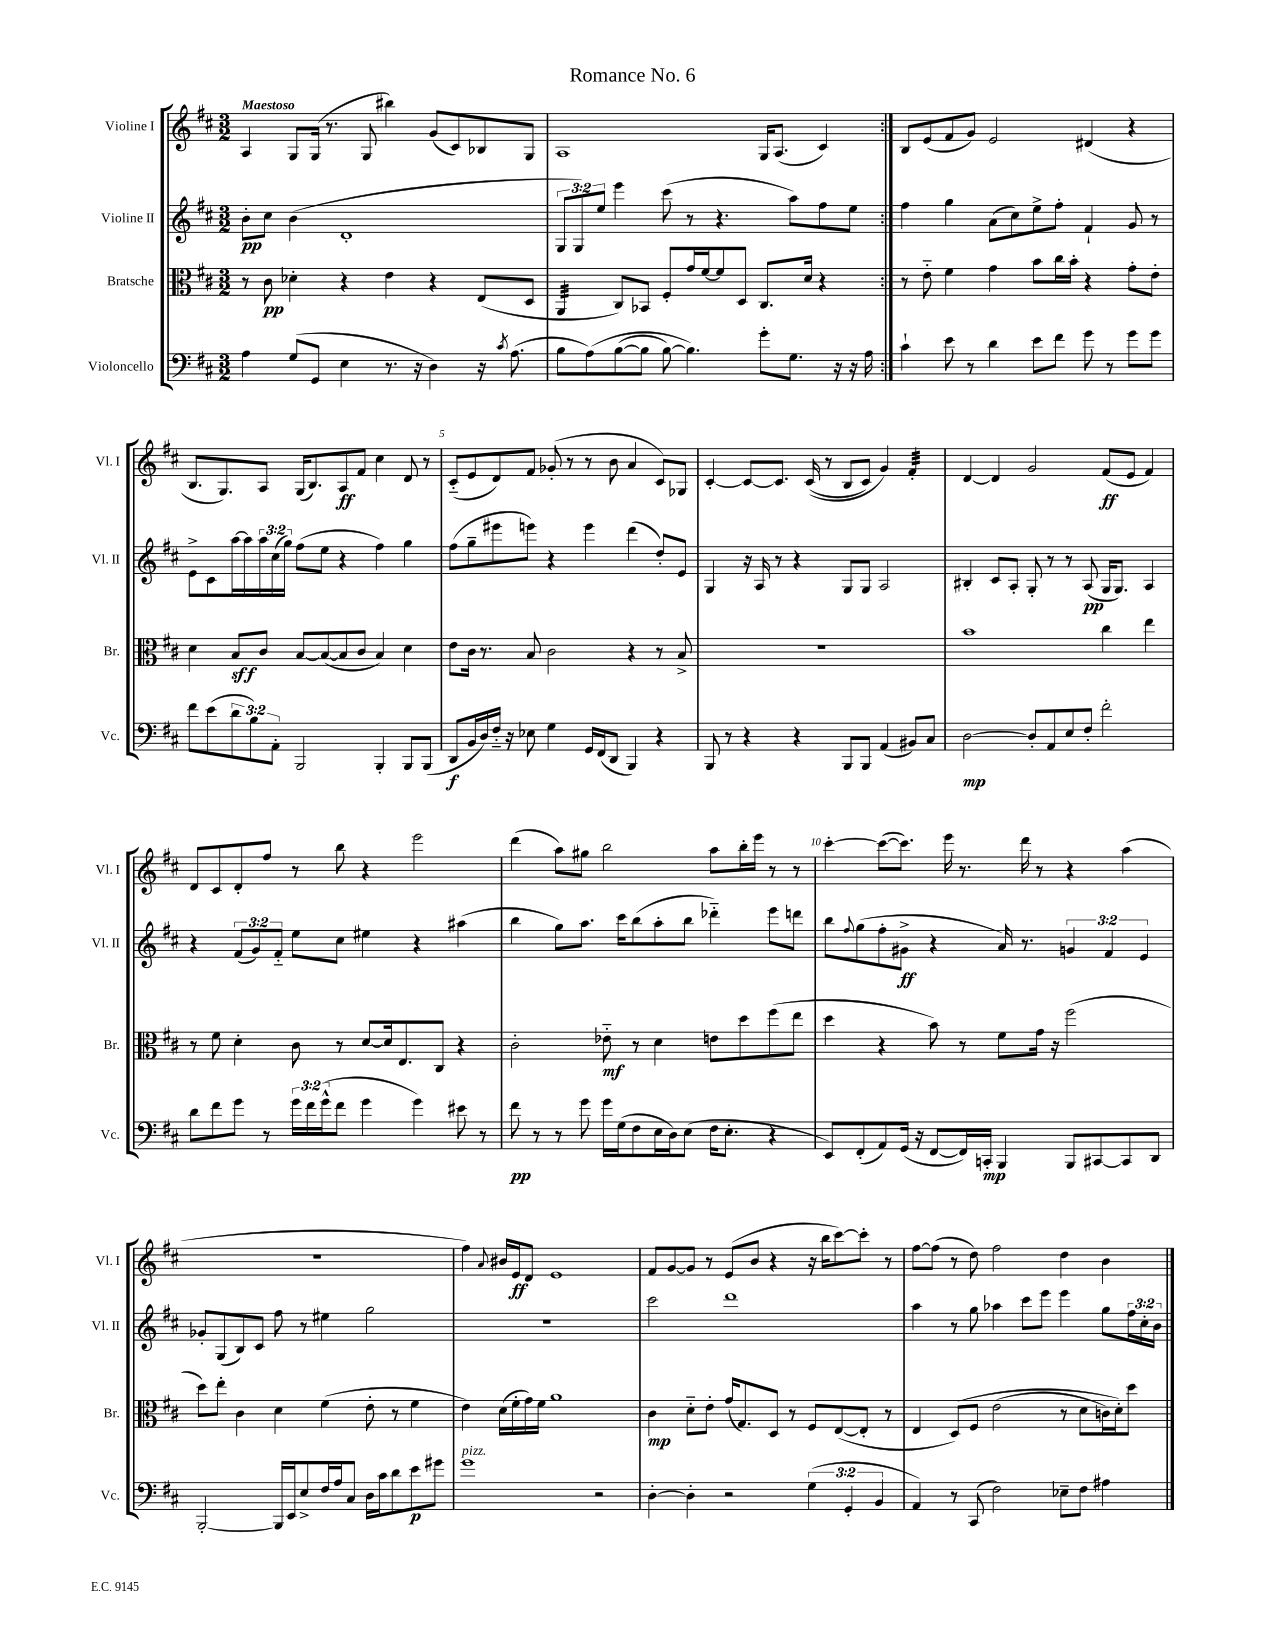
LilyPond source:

\header { title = "Romance No. 6" }
<<
\new StaffGroup <<
\new Staff = "s0" \with { instrumentName = "Violine I" shortInstrumentName = "Vl. I" } {
    \clef treble \key d \major \numericTimeSignature \time 3/2 \tempo "Maestoso"
    \repeat volta 2 { a4 g8 g16( r8. g8 bis''4) g'8( cis'8) bes8 g8 |
    a1 g16 a8.( cis'4) | }
    b8 e'8( fis'8 g'8) e'2 dis'4( r4 |
    b8. g8.) a8 g16( b8.) a8\ff fis'8 cis''4 d'8 r8 |
    cis'8-_( e'8 d'8) fis'8 ges'8-.( r8 r8 b'8 a'4 cis'8) ges8 |
    cis'4~-. cis'8~ cis'8. cis'16(\( r8 b8 cis'8) g'4\) fis'4:32-. |
    d'4~ d'4 g'2 fis'8\ff( e'8 fis'4) |
    d'8 cis'8 d'8-. fis''8 r8 b''8 r4 e'''2 |
    d'''4( a''8) gis''8 b''2 a''8 b''16-. e'''16 r8 r8 |
    cis'''4~-. cis'''8~( cis'''8.) e'''16 r8. d'''16 r8 r4 a''4( |
    R1. |
    fis''4) \appoggiatura { a'8 } bis'16 e'16\ff d'8 e'1 |
    fis'8 g'8~ g'8 r8 e'8( b'8 r4 r16 b''16 cis'''8~) cis'''8-. r8 |
    fis''8~ fis''8( r8 d''8) fis''2 d''4 b'4 \bar "|." |
}
\new Staff = "s1" \with { instrumentName = "Violine II" shortInstrumentName = "Vl. II" } {
    \clef treble \key d \major \numericTimeSignature \time 3/2 \override Staff.TupletNumber.text = #tuplet-number::calc-fraction-text
    \repeat volta 2 { b'8-.\pp cis''8 b'4( d'1-. |
    \tuplet 3/2 { g8 g8) e''8 } e'''4 cis'''8( r8 r4. a''8) fis''8 e''8 | }
    fis''4 g''4 a'8( cis''8) e''8-> fis''8-. fis'4-! g'8 r8 |
    e'8-> cis'8 a''16~ a''16 \tuplet 3/2 { a''16 cis''16( g''16) } fis''8( e''8 r4 fis''4) g''4 |
    fis''8( g''8-- eis'''8 e'''8) r4 e'''4 d'''4( d''8-.) e'8 |
    g4 r16 a16 r8 r4 g8 g8 a2 |
    bis4-. cis'8 a8-. g8-. r8 r8 a8\pp( g16 g8.) a4 |
    r4 \tuplet 3/2 { fis'8( g'8) fis'8-_ } e''8 cis''8 eis''4 r4 ais''4( |
    b''4 g''8) a''8. cis'''16 b''8( a''8-. b''8 des'''4-_) e'''8 d'''8 |
    b''8 \appoggiatura { fis''8 } g''8( fis''8-. gis'8->\ff r4 a'16) r8. \tuplet 3/2 { g'4 fis'4 e'4 } |
    ges'8-. g8( b8) cis'8 fis''8 r8 eis''4 g''2 |
    r1. |
    cis'''2 d'''1 |
    a''4 r8 g''8 aes''4 cis'''8 e'''8 e'''4 g''8 \tuplet 3/2 { fis''16 cis''16-. b'16 } \bar "|." |
}
\new Staff = "s2" \with { instrumentName = "Bratsche" shortInstrumentName = "Br." } {
    \clef alto \key d \major \numericTimeSignature \time 3/2
    \repeat volta 2 { r8 cis'8\pp des'4-. r4 e'4 r4 e8( d8 |
    a,4:32 cis8) bes,8 fis8-. g'16 fis'16~ fis'8 d8 cis8. d'16 r4 | }
    r8 e'8-_ fis'4 g'4 b'8 cis''16 b'16-. r4 g'8-. e'8-. |
    d'4 b8\sff cis'8 b8~ b8~( b8 cis'8 b4) d'4 |
    e'8 cis'16 r8. b8 cis'2 r4 r8 b8-> |
    R1. |
    b'1 cis''4 e''4 |
    r8 fis'8 d'4-. cis'8 r8 d'8~ d'16 e8. cis8 r4 |
    cis'2-. ees'8-_\mf r8 d'4 e'8 d''8 fis''8( e''8 |
    d''4 r4 b'8) r8 fis'8 g'16 r16 fis''2( |
    d''8) e''8-. cis'4 d'4 fis'4( e'8-. r8 fis'4 |
    e'4) d'16( fis'16-. g'16) fis'16 a'1 |
    cis'4\mp d'8-_ e'8-. g'16( g8.) d8 r8 fis8 e8~( e8-. r8 |
    e4 d8)\( fis8 e'2( r8 d'8 c'16) d'16-.\) d''8 \bar "|." |
}
\new Staff = "s3" \with { instrumentName = "Violoncello" shortInstrumentName = "Vc." } {
    \clef bass \key d \major \numericTimeSignature \time 3/2 \override Staff.TupletNumber.text = #tuplet-number::calc-fraction-text
    \repeat volta 2 { a4 g8( g,8 e4 r8. r16 d4) r16 \acciaccatura { cis'8 } a8.( |
    b8 a8)\( b8~( b8 b8~) b4.\) g'8-. g8. r16 r16 a16 | }
    cis'4-! e'8 r8 d'4 e'8 fis'8 g'8 r8 g'8 g'8 |
    fis'8 e'8( \tuplet 3/2 { d'8 b8) a,8-. } b,,2 b,,4-. b,,8 b,,8( |
    d,8\f b,16 d16) fis16-_ r16 ees8 g4 g,16 fis,16( d,8 b,,4) r4 |
    b,,8 r8 r4 r4 b,,8 b,,8 a,4( bis,8) cis8 |
    d2~\mp d8-. a,8 e8 fis8-. fis'2-. |
    d'8 fis'8 g'8 r8 \tuplet 3/2 { g'16 fis'16 g'16-^( } fis'8 g'4 g'4) eis'8 r8 |
    fis'8\pp r8 r8 g'8 g'16 g16( fis8 e16 d16) e8( fis16 e8.-. r4 |
    e,8) fis,8-.( a,8) g,16( r16 fis,8~ fis,16) c,16-.\mp b,,4 b,,8 cis,8~ cis,8 d,8 |
    b,,2~-. b,,16 e,16 e8-> fis16 a16 cis8 d16 cis'16 d'8 e'8\p gis'8 |
    g'1^\markup { \italic "pizz." } r2 |
    d4~-. d4-. r2 \tuplet 3/2 { g4( g,4-. b,4 } |
    a,4) r8 cis,8( fis2) ees8-- fis8 ais4 \bar "|." |
}
>>
>>
\layout { \context { \Score \override BarNumber.break-visibility = ##(#f #t #t) barNumberVisibility = #(every-nth-bar-number-visible 5) } }
